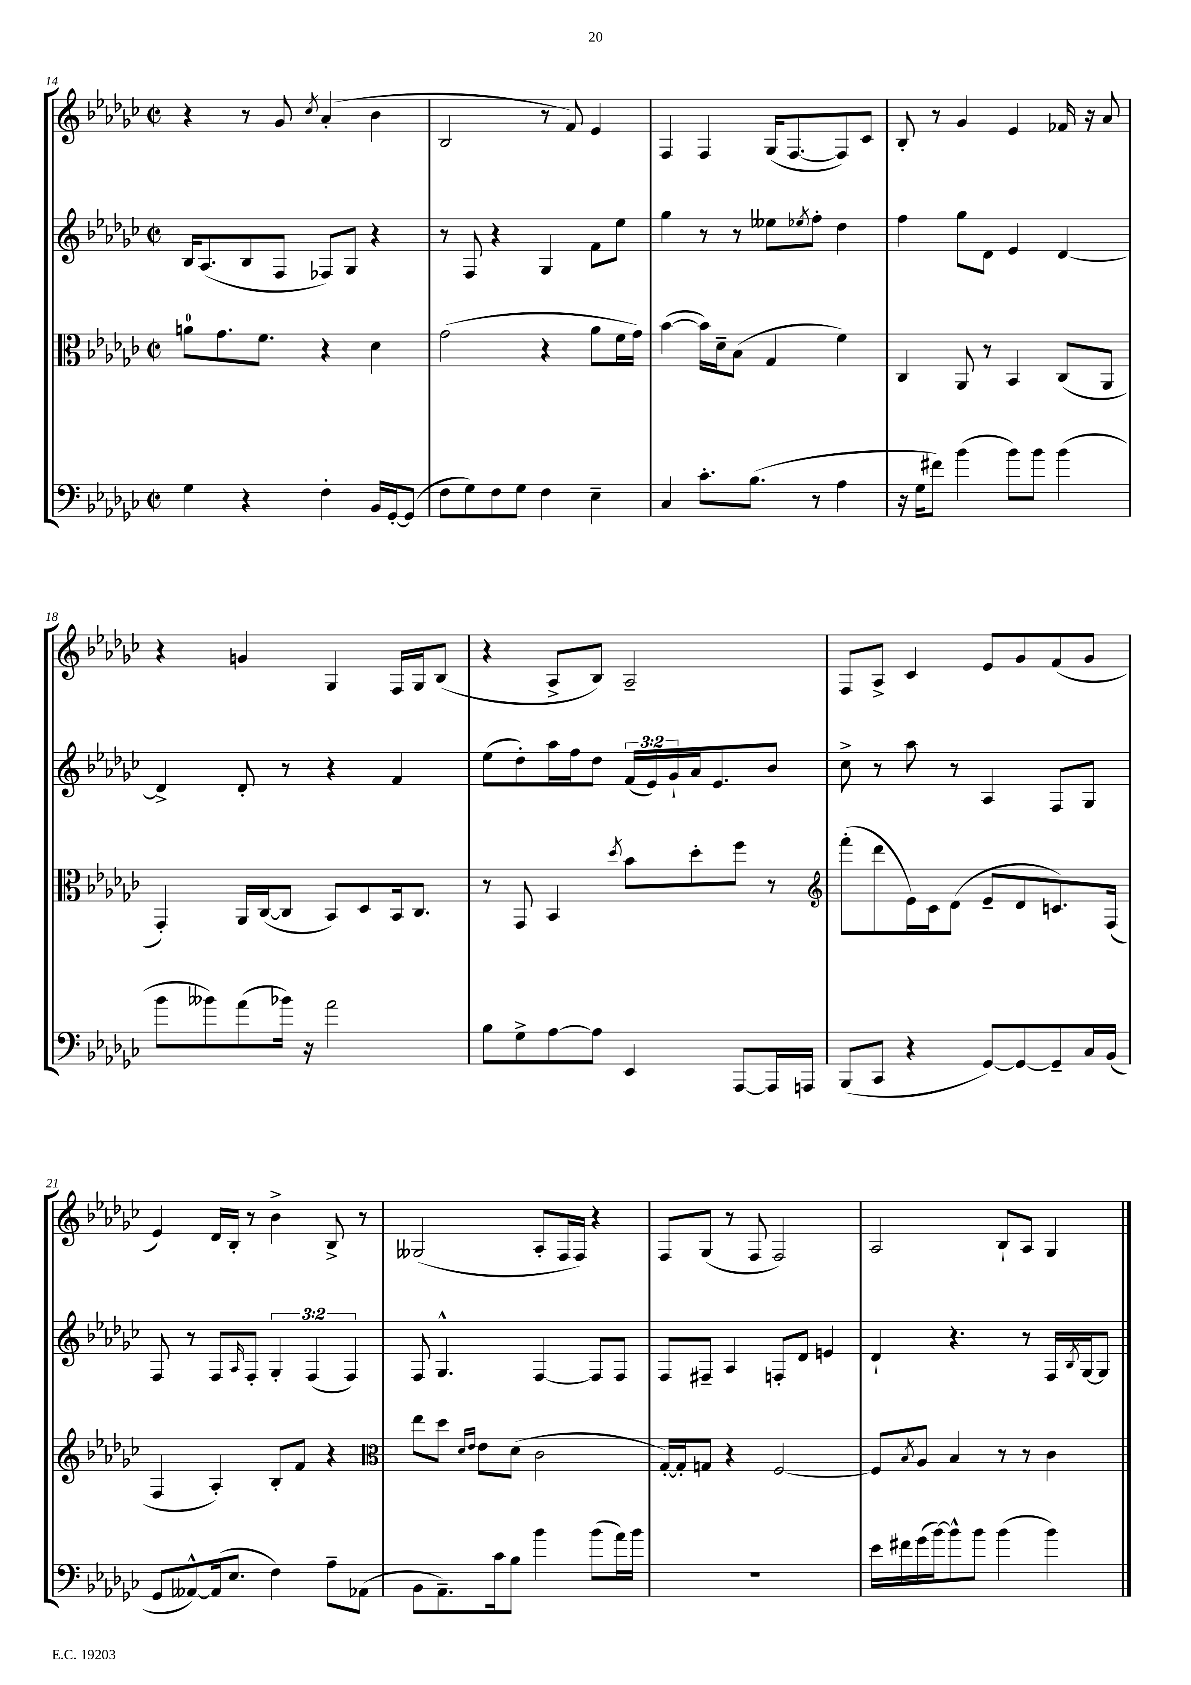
<<
\new StaffGroup <<
\new Staff = "s0" {
    \clef treble \key ges \major \defaultTimeSignature \time 2/2
    r4 r8 ges'8 \acciaccatura { ces''8 } aes'4-.( bes'4 |
    bes2 r8 f'8) ees'4 |
    f4 f4 ges16( f8.~ f8) ces'8 |
    bes8-. r8 ges'4 ees'4 fes'16 r16 aes'8 |
    r4 g'4 ges4 f16 ges16 bes8( |
    r4 aes8-> bes8) aes2-- |
    f8 aes8-> ces'4 ees'8 ges'8 f'8( ges'8 |
    ees'4) des'16 bes16-. r8 bes'4-> bes8-> r8 |
    geses2( aes8-. f16 f16) r4 |
    f8 ges8( r8 f8 f2) |
    aes2 bes8-! aes8 ges4 \bar "|." |
}
\new Staff = "s1" {
    \clef treble \key ges \major \defaultTimeSignature \time 2/2 \override Staff.TupletNumber.text = #tuplet-number::calc-fraction-text
    bes16 aes8.( bes8 f8 fes8) ges8 r4 |
    r8 f8 r4 ges4 f'8 ees''8 |
    ges''4 r8 r8 eeses''8 \acciaccatura { ees''8 } f''8-. des''4 |
    f''4 ges''8 des'8 ees'4 des'4~ |
    des'4-> des'8-. r8 r4 f'4 |
    ees''8( des''8-.) aes''16 f''16 des''8 \tuplet 3/2 { f'16( ees'16) ges'16-! } aes'16 ees'8. bes'8 |
    ces''8-> r8 aes''8 r8 aes4 f8 ges8 |
    f8 r8 f8 \grace { aes16 } f8-. \tuplet 3/2 { ges4-. f4( f4) } |
    f8 ges4.-^ f4~ f8 f8 |
    f8 fis8-- aes4 f8-. des'8 e'4 |
    des'4-! r4. r8 f16 \acciaccatura { bes8 } ges16~ ges8 \bar "|." |
}
\new Staff = "s2" {
    \clef alto \key ges \major \defaultTimeSignature \time 2/2
    a'8-0 ges'8. f'8. r4 des'4 |
    ges'2( r4 aes'8 f'16 ges'16) |
    bes'4~( bes'16) des'16-- bes8( ges4 f'4) |
    ces4 aes,8 r8 bes,4 ces8( aes,8 |
    ges,4-.) aes,16 ces16~( ces8 bes,8) des8 bes,16 ces8. |
    r8 ges,8 bes,4 \acciaccatura { des''8 } bes'8 des''8-. f''8 r8 |
    \clef treble f'''8-.( des'''8 ees'16) ces'16 des'8( ees'8-- des'8 c'8.) f16( |
    f4 aes4-.) bes8-. f'8 r4 |
    \clef alto ees''8 des''8 \grace { des'16 ees'16 } ees'8 des'8( ces'2 |
    ges16~-.) ges16-. g8 r4 f2~ |
    f8 \acciaccatura { bes8 } aes8 bes4 r8 r8 ces'4 \bar "|." |
}
\new Staff = "s3" {
    \clef bass \key ges \major \defaultTimeSignature \time 2/2
    ges4 r4 f4-. bes,16 ges,16~-. ges,8( |
    f8 ges8) f8 ges8 f4 ees4-- |
    ces4 ces'8.-. bes8.( r8 aes4 |
    r16 ges16 fis'8) bes'4( bes'8) bes'8 bes'4( |
    bes'8 beses'8) aes'8( bes'16) r16 aes'2 |
    bes8 ges8-> aes8~ aes8 ees,4 aes,,8~ aes,,16 a,,16 |
    bes,,8( ces,8 r4 ges,8~) ges,8~ ges,8-- ces16 bes,16( |
    ges,8 aeses,8~-^) aeses,16( ees8. f4) aes8-- aes,8( |
    bes,8 aes,8.--) ces'16 bes8 bes'4 bes'8( aes'16) bes'16 |
    R1 |
    ees'16 fis'16 ges'16( bes'16~) bes'8-^ bes'8 bes'4( bes'4) \bar "|." |
}
>>
>>
\layout { \context { \Score currentBarNumber = #14 } }
